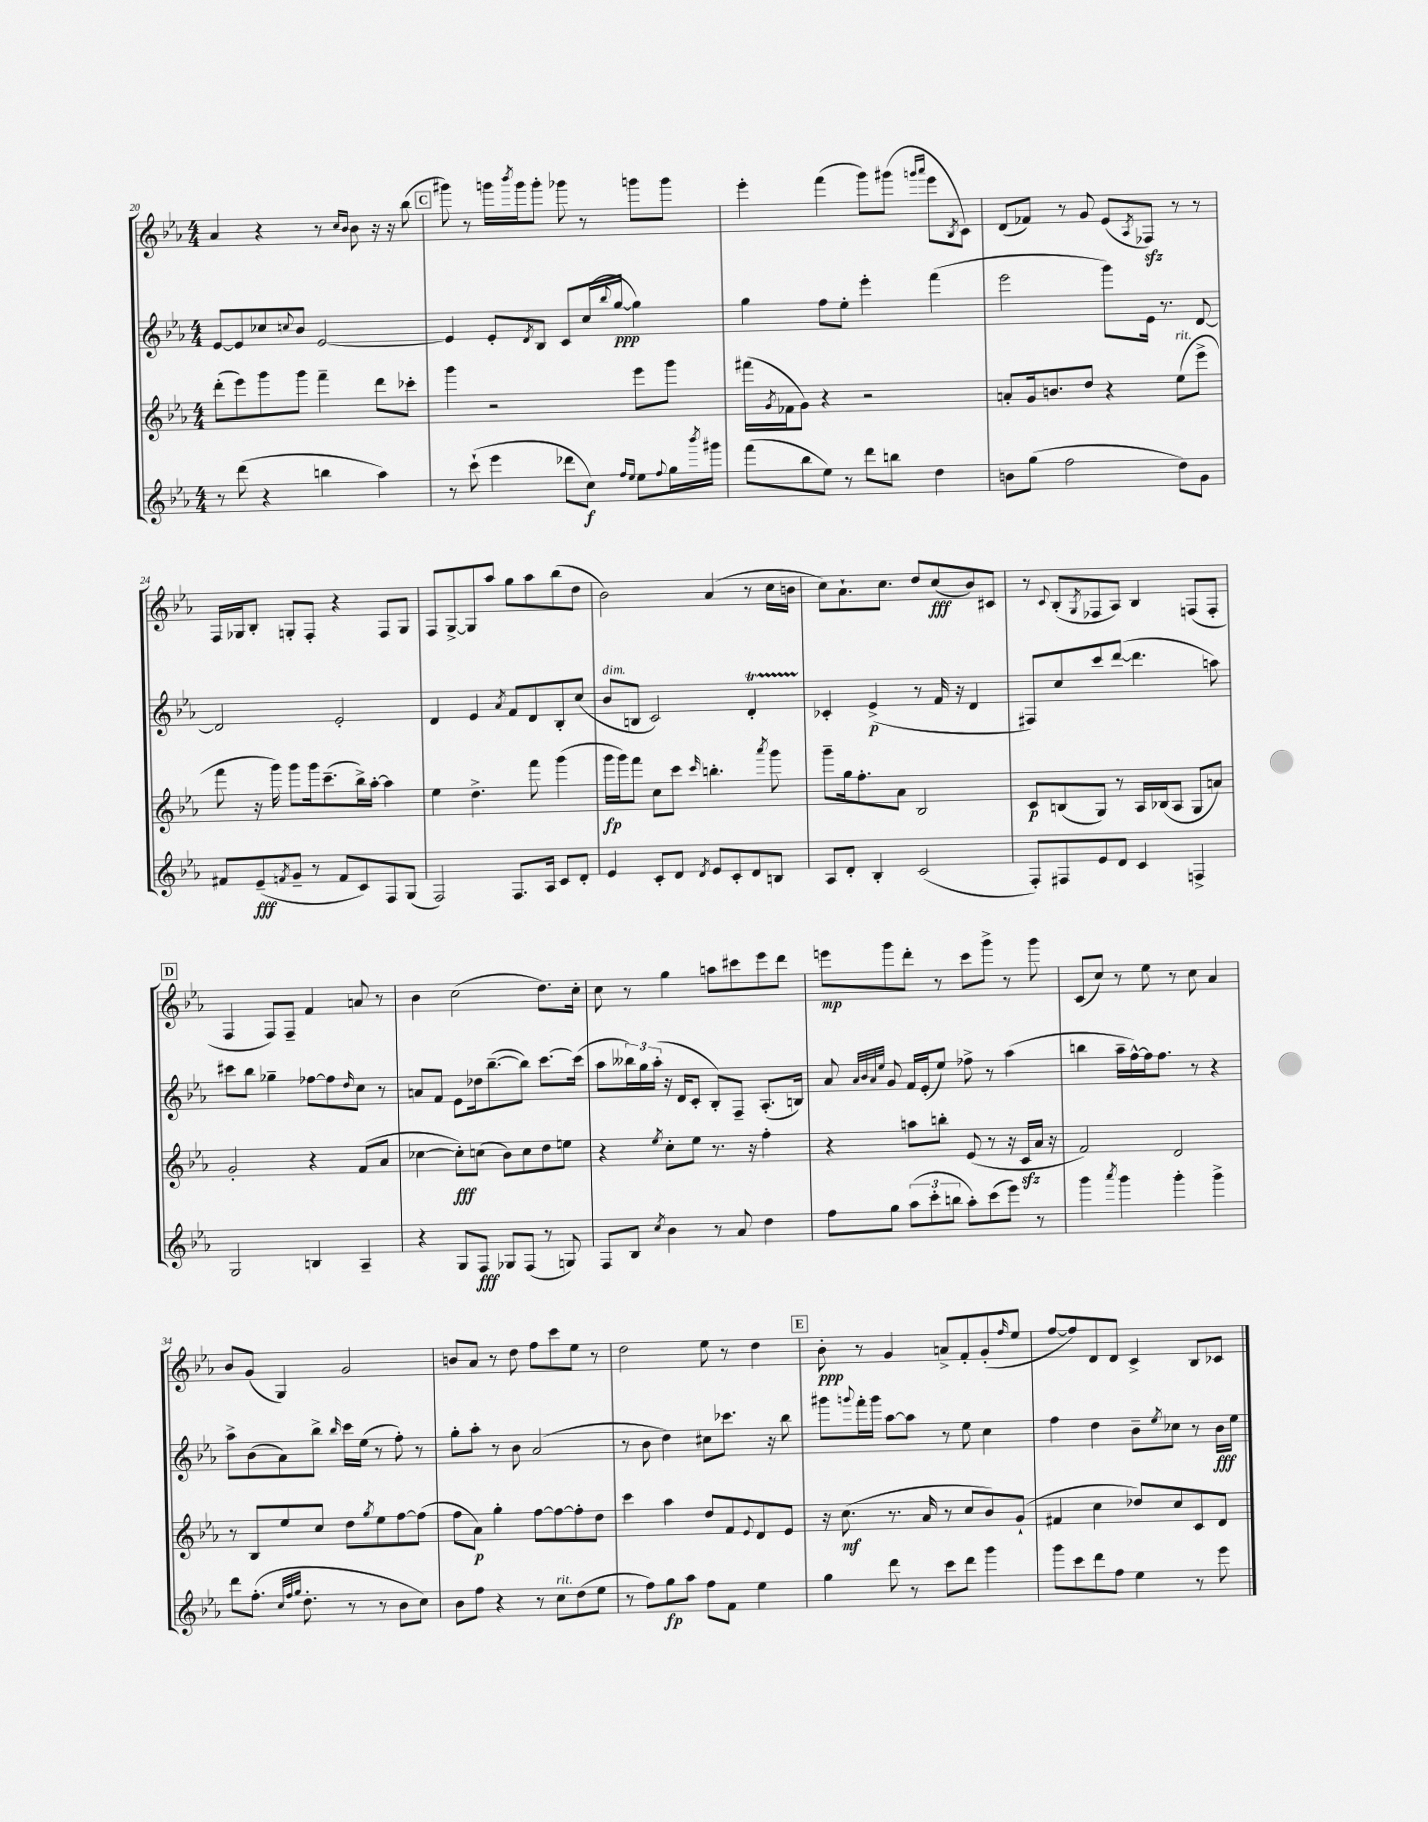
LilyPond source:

<<
\new StaffGroup <<
\new Staff = "s0" {
    \clef treble \key ees \major \numericTimeSignature \time 4/4
    aes'4 r4 r8 \grace { c''16 bes'16 } bes'8 r16 r16 bes''8( |
    \mark \markup { \box "C" } gis'''8) r8 g'''16 \acciaccatura { bes'''8 } g'''16 g'''8-. ges'''8 r8 g'''8 g'''8 |
    ees'''4-. f'''4( g'''8) gis'''8( \grace { g'''16 aes'''16 } ees'''8 \acciaccatura { bes8 } c'8) |
    d'8( fes'8) r8 g'8 ees'8( \acciaccatura { aes8 } fes8\sfz) r8 r8 |
    f16 ges16 bes8-. g8-. f8-. r4 f8 g8 |
    f8 g8~-> g8 aes''8 g''8 aes''8 bes''8( d''8 |
    bes'2) aes'4( r8 c''16 b'16 |
    c''8) aes'8.-! c''8. d''8 c''8\fff( bes'8) cis'8 |
    r8 \appoggiatura { c'8 } bes8-.( \acciaccatura { g8 } fes8 aes8) bes4 f8( f8-. |
    \mark \markup { \box "D" } f4 f8) f8-- f'4 a'8 r8 |
    bes'4 c''2( d''8.) c''16-. |
    c''8 r8 g''4 a''8 cis'''8 ees'''8 d'''8 |
    e'''8\mp g'''8 d'''8-. r8 c'''8 g'''8-> r8 g'''8 |
    c'8( c''8) r8 ees''8 r8 c''8 aes'4 |
    bes'8 g'8( g4) g'2 |
    b'8 aes'8 r8 d''8 f''8 c'''8 ees''8 r8 |
    d''2 ees''8 r8 d''4 |
    \mark \markup { \box "E" } bes'8-.\ppp r8 g'4 a'8-> f'8-. g'8-.( \grace { f''16 } ees''8 |
    f''8~ f''8) d'8 d'8 c'4-> bes8 ces'8 \bar "|." |
}
\new Staff = "s1" {
    \clef treble \key ees \major \numericTimeSignature \time 4/4
    ees'8~ ees'8 ces''8 \appoggiatura { c''8 } bes'8 ees'2~ |
    \mark \markup { \box "C" } ees'4 ees'8-. \acciaccatura { d'8 } bes8 c'8 c''16( \appoggiatura { bes''8 } g''16~\ppp g''4) |
    g''4 f''8 ees''8-. ees'''4-. f'''4( |
    ees'''2 g'''8) ees'16 r8. d'8~ |
    d'2 ees'2-. |
    d'4 ees'4 \acciaccatura { aes'8 } f'8 d'8 bes8-. c''8( |
    bes'8^\markup { \italic "dim." } b8 c'2) d'4-.\startTrillSpan |
    ces'4-.\stopTrillSpan ees'4->\p( r8 f'16 r16 d'4 |
    fis8) c''8 c'''8 d'''8~( d'''4. a''8) |
    \mark \markup { \box "D" } cis'''8 bes''8 ges''4-- fes''8~ fes''8 \grace { d''16 } c''8 r8 |
    a'8 f'8 ees'8 des''16 bes''8.~--( bes''8) c'''8.~ c'''16( |
    aes''8 \tuplet 3/2 { beses''16) g''16 aes''16-.( } r16 d'16 c'8-. bes8-.) f8-- aes8.-.( b16) |
    aes'8 \grace { aes'32 bes'32 aes'32 ees''32 } g'8 f'16 ees'16-.( ees''8) fes''8-> r8 aes''4( |
    b''4 aes''16-- f''16~-^) f''16 f''8. r8 r4 |
    aes''8-> bes'8( aes'8) bes''8-> \grace { bes''16 } c'''16 ees''16( r8 f''8-.) r8 |
    g''8-. aes''8-. r8 bes'8 aes'2( |
    r8 bes'8 d''4) cis''8 ces'''8. r16 bes''8 |
    \mark \markup { \box "E" } gis'''8 \appoggiatura { g'''8 } f'''16-. g'''16 aes''8~ aes''8 r8 ees''8 c''4 |
    f''4 d''4 bes'8-- \acciaccatura { ees''8 } ces''8 r8 bes'16\fff ees''16 \bar "|." |
}
\new Staff = "s2" {
    \clef treble \key ees \major \numericTimeSignature \time 4/4
    d'''8-.( ees'''8) g'''8 g'''8 f'''4-- d'''8 ces'''8-. |
    \mark \markup { \box "C" } g'''4 r2 ees'''8 g'''8 |
    fis'''16( \acciaccatura { g'8 } fes'16 g'8) r4 r2 |
    a'8-. g'16 b'8. d''8 r4 ees''8^\markup { \italic "rit." }( ees'''8-> |
    f'''8 r16 g'''16) g'''8 g'''16 c'''8.--( bes''16->) aes''16~-. aes''4 |
    ees''4 d''4.-> f'''8 g'''4( |
    g'''16\fp g'''16) f'''8 c''8 c'''8 \grace { c'''16 } b''4.-. \acciaccatura { aes'''8 } g'''8 |
    g'''8-- g''16 f''8.-. aes'8 bes2 |
    c'8\p b8( g8) r8 aes16 bes16( aes8 g8 a'8) |
    \mark \markup { \box "D" } g'2-. r4 f'8( aes'8 |
    ces''4~ ces''8-.\fff) c''8( bes'8) c''8 d''8 e''8 |
    r4 \acciaccatura { ees''8 } c''8-. ees''8 r8. r16 f''4-. |
    r4 a''8 b''8-. ees'8( r8 r16 c'16\sfz aes'16 r16 |
    f'2) d'2 |
    r8 bes8 ees''8 c''8 d''8 \acciaccatura { g''8 } ees''8 f''8~ f''8( |
    f''8 aes'8\p) g''4-. f''8~ f''8~ f''8-. d''8 |
    c'''4 aes''4 d''8 f'8 \appoggiatura { ees'8 } d'8 ees'8 |
    \mark \markup { \box "E" } r16 c''8.\mf( r8. aes'16 r8 c''8 bes'8) g'8-!( |
    fis'4 c''4 des''8) c''8 c'8 d'8 \bar "|." |
}
\new Staff = "s3" {
    \clef treble \key ees \major \numericTimeSignature \time 4/4
    r8 d'''8( r4 b''4 aes''4) |
    \mark \markup { \box "C" } r8 c'''8-!( ees'''4 des'''8 c''8\f) \grace { f''16 ees''16 } ees''8 \appoggiatura { f''8 } g''16 \acciaccatura { bes'''8 } gis'''16 |
    f'''8( bes''8 ees''8) r8 d'''8 b''8 d''4 |
    b'8 g''8( f''2 d''8) g'8 |
    fis'8 ees'8--\fff( \acciaccatura { f'8 } g'8-- r8 f'8 c'8) f8 g8( |
    f2) f8. aes16 c'8 d'8-. |
    ees'4 c'8-. d'8 \acciaccatura { d'8 } ees'8 c'8-. d'8 b8 |
    aes8 d'8-. bes4-. c'2( |
    f8-.) fis8 ees'8 d'8 c'4 f4-> |
    \mark \markup { \box "D" } g2 b4 aes4-- |
    r4 g8 f8\fff ges8 f8( r8 g8) |
    f8 bes8 \acciaccatura { c''8 } bes'4 r8 aes'8 d''4 |
    f''8 g''8 \tuplet 3/2 { aes''8( c'''8-. b''8 } aes''8-.) c'''8( ees'''8) r8 |
    g'''4 \acciaccatura { aes'''8 } g'''4 g'''4-. g'''4-> |
    d'''8 f''8.-.( \grace { c''32 f''32 g''32 } d''8.-. r8 r8 bes'8 c''8) |
    bes'8 f''8 r4 r8 c''8^\markup { \italic "rit." } d''8( ees''8 |
    r8 f''8) g''8\fp aes''8 f''8 f'8 ees''4 |
    \mark \markup { \box "E" } g''4 d'''8 r8 c'''8 d'''8 g'''4 |
    g'''8 c'''8 d'''8 f''8 ees''4 r8 ees'''8 \bar "|." |
}
>>
>>
\layout { \context { \Score currentBarNumber = #20 } }
